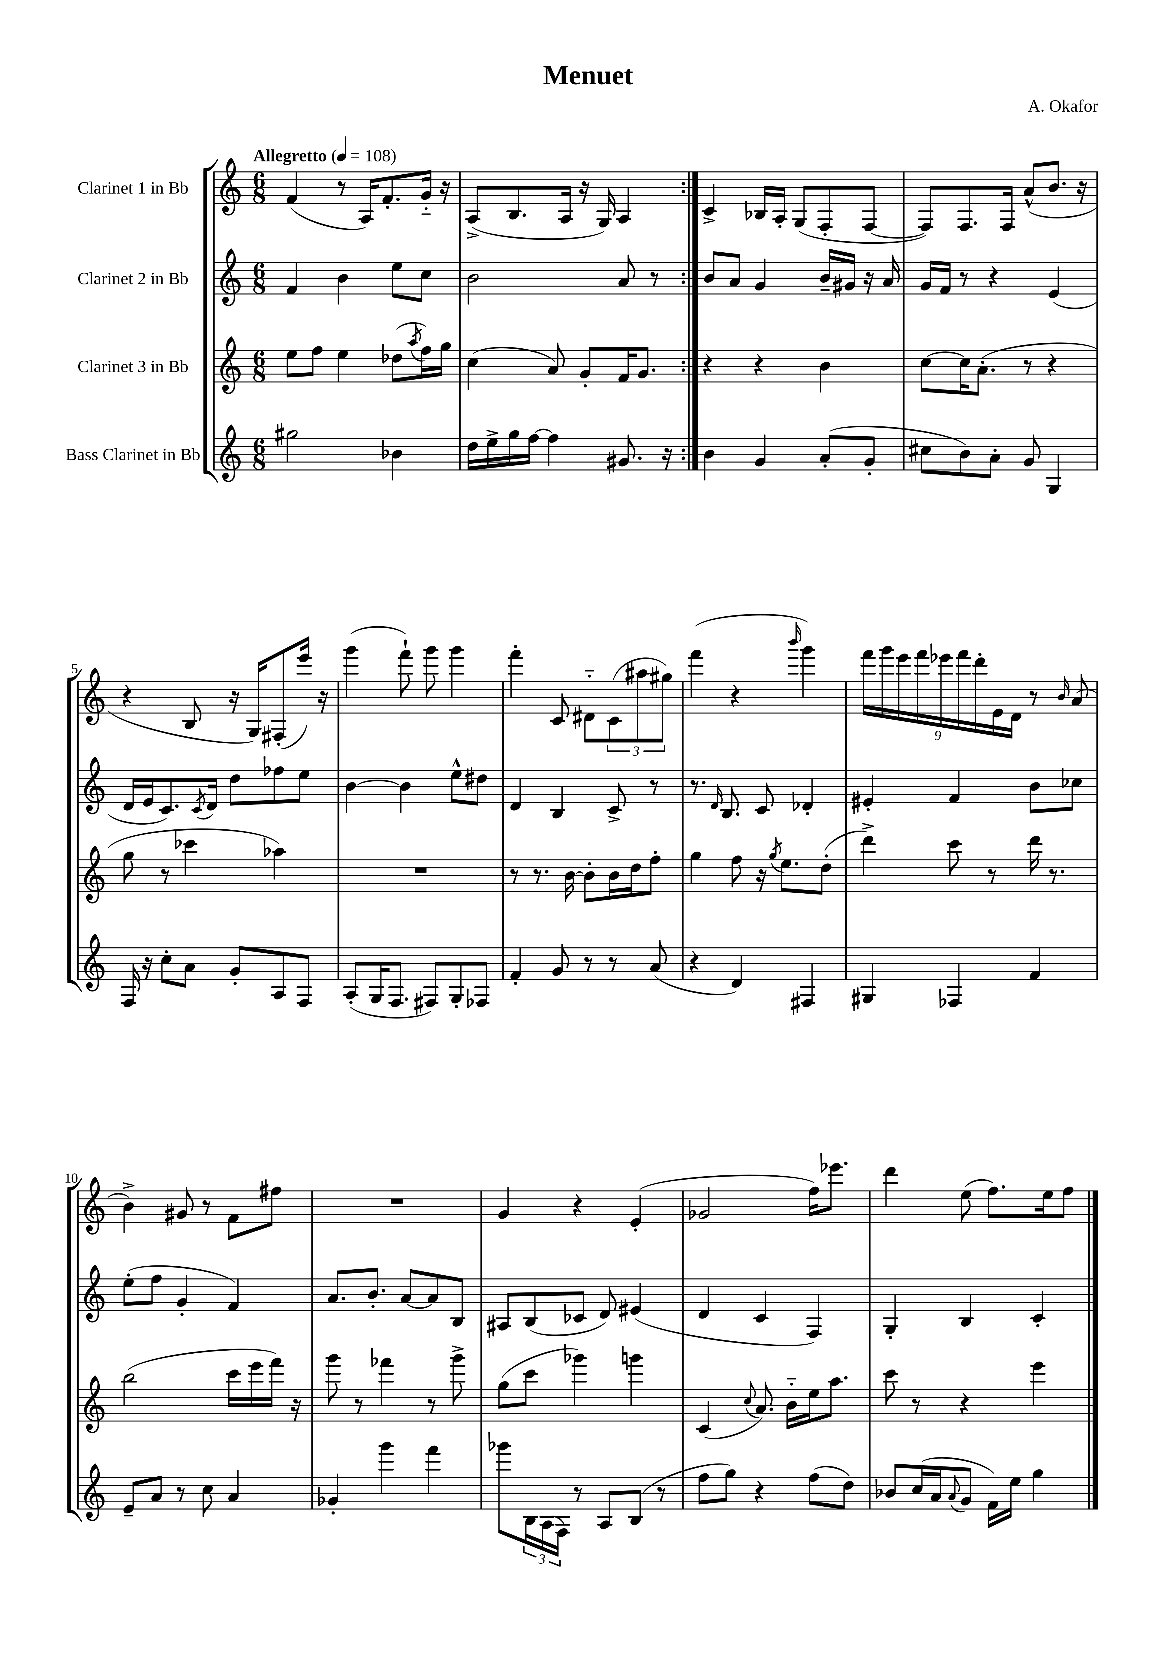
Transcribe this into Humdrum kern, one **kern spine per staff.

**kern	**kern	**kern	**kern
*staff4	*staff3	*staff2	*staff1
*clefG2	*clefG2	*clefG2	*clefG2
*k[]	*k[]	*k[]	*k[]
*M6/8	*M6/8	*M6/8	*M6/8
*MM108	*MM108	*MM108	*MM108
2gg#	8ee	4f	(4f
.	8ff	.	.
.	4ee	4b	8r
.	.	.	16A)
.	.	.	8.f'
4b-	(8dd-	8ee	.
.	8qaa	.	.
.	16ff)	8cc	16g'~
.	16gg	.	16r
=	=	=	=
16dd	(4cc	2b	(8A^
16ee^	.	.	.
16gg	.	.	8.B
[16ff	.	.	.
4ff]	8a)	.	.
.	.	.	16A
.	8g'	.	16r
.	.	.	16G)
8.g#	16f	8a	4A
.	8.g	.	.
.	.	8r	.
16r	.	.	.
=:|!	=:|!	=:|!	=:|!
4b	4r	8b	4c^
.	.	8a	.
4g	4r	4g	16B-
.	.	.	16A'
.	.	.	(8G
(8a'	4b	16b~	8F'
.	.	16g#	.
8g'	.	16r	[8F
.	.	16a	.
=	=	=	=
8cc#	[8cc	16g	8F])
.	.	16f	.
8b)	16cc]	8r	8.F
.	(8.a'	.	.
8a'	.	4r	.
.	.	.	16F
8g	8r	.	(8a^^
4G	4r	(4e	8.b
.	.	.	16r
=	=	=	=
16F	8gg	16d	4r
16r	.	16e	.
8cc'	8r	8.c)	.
8a	4ccc-	.	8B
.	.	8qc	.
.	.	16d	.
8g'	.	8dd	16r
.	.	.	16G)
8A	4aa-)	8ff-	(8F#'
8F	.	8ee	16eee)
.	.	.	16r
=	=	=	=
(8A'	2.r	[4b	(4ggg
16G	.	.	.
8.F	.	.	.
.	.	4b]	8fff`)
8F#)	.	.	8ggg
8G'	.	8ee^^	4ggg
8F-	.	8dd#	.
=	=	=	=
4f'	8r	4d	4fff'
.	8.r	.	.
8g	.	4B	8c
.	[16b	.	.
8r	8b']	.	8d#'~
8r	16b	8c^	(12c
.	16dd	.	.
.	.	.	12aa#
(8a	8ff'	8r	.
.	.	.	12gg#)
=	=	=	=
4r	4gg	8.r	(4fff
.	.	16qqd	.
.	.	8.B	.
4d)	8ff	.	4r
.	16r	8c	.
.	8qgg	.	.
.	8.ee	.	.
.	.	.	16qqbbb
4F#	.	4d-'	4ggg)
.	(8dd'	.	.
=	=	=	=
4G#	4ddd^)	4e#'	18fff
.	.	.	18ggg
.	.	.	18eee
.	.	.	18fff
.	.	.	18eee-
4F-	8ccc	4f	.
.	.	.	18fff
.	.	.	18ddd'
.	8r	.	.
.	.	.	18e
.	.	.	18d
4f	16ddd	8b	8r
.	8.r	.	.
.	.	.	16qqb
.	.	8cc-	(8a
=	=	=	=
8e~	(2bb	(8ee'	4b^)
8a	.	8ff	.
8r	.	4g'	8g#
8cc	.	.	8r
4a	16ccc	4f)	8f
.	16eee	.	.
.	16fff)	.	8ff#
.	16r	.	.
=	=	=	=
4g-'	8ggg	8.a	2.r
.	8r	.	.
.	.	8.b'	.
4ggg	4fff-	.	.
.	.	[8a	.
4fff	8r	8a]	.
.	8ggg^	8B	.
=	=	=	=
8ggg-	(8gg	8A#	4g
24B	8ccc	(8B	.
(24A	.	.	.
24F)	.	.	.
8r	4ggg-)	8c-	4r
8A	.	8d)	.
(8B	4ggg	(4e#	(4e'
8r	.	.	.
=	=	=	=
8ff	(4c	4d	2g-
8gg)	.	.	.
.	8qqcc	.	.
4r	8.a)	4c	.
.	16b'~	.	.
(8ff	16ee	4F)	16ff)
.	8.aa	.	8.eee-
8dd)	.	.	.
=	=	=	=
8b-	8ccc	4G'	4ddd
(16cc	8r	.	.
16a	.	.	.
8qqa	.	.	.
8g	4r	4B	(8ee
16f)	.	.	8.ff)
16ee	.	.	.
4gg	4eee	4c'	.
.	.	.	16ee
.	.	.	8ff
==	==	==	==
*-	*-	*-	*-
